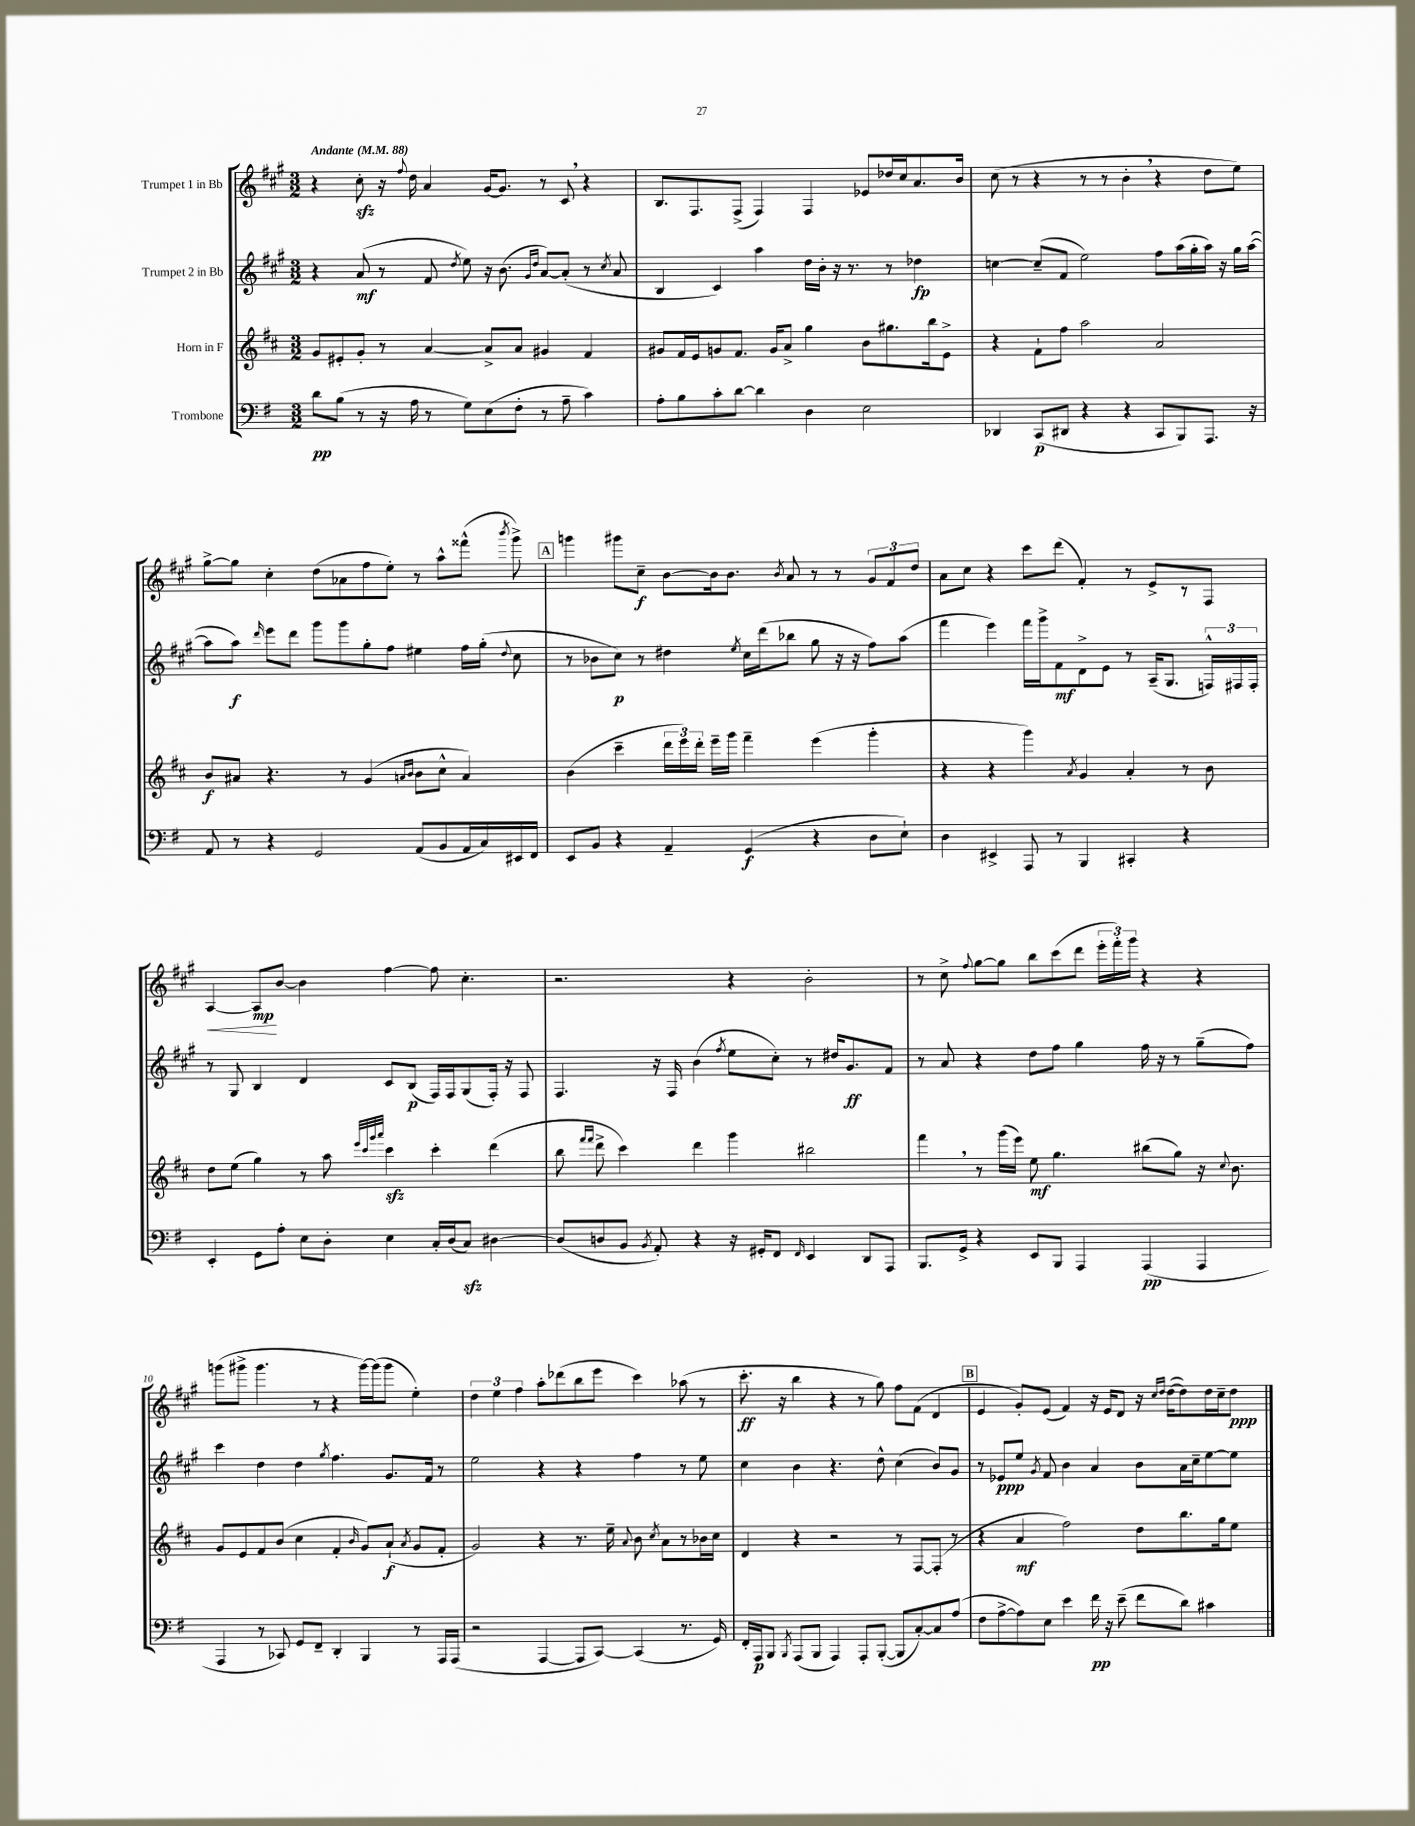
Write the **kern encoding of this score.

**kern	**dynam	**kern	**dynam	**kern	**dynam	**kern	**dynam
*part4	*part4	*part3	*part3	*part2	*part2	*part1	*part1
*staff4	*staff4	*staff3	*staff3	*staff2	*staff2	*staff1	*staff1
*I"Trombone	*	*I"Horn in F	*	*I"Trumpet 2 in Bb	*	*I"Trumpet 1 in Bb	*
*clefF4	*	*clefG2	*	*clefG2	*	*clefG2	*
*k[f#]	*	*k[f#c#]	*	*k[f#c#g#]	*	*k[f#c#g#]	*
*M3/2	*	*M3/2	*	*M3/2	*	*M3/2	*
*MM88	*	*MM88	*	*MM88	*	*MM88	*
=1	=1	=1	=1	=1	=1	=1	=1
!	!	!	!	!	!	!LO:TX:a:B:t=Andante	!
8d\L	pp	8g/L	.	4r	.	4r	.
(8B\J	.	8e#X'/	.	.	.	.	.
8r	.	8g'/J	.	(8a/	mf	8cc#zz'\	.
16r	.	8r	.	8r	.	16r	.
.	.	.	.	.	.	8qqff#/	.
16A\	.	.	.	.	.	16dd\	.
8r	.	[4a/	.	8f#/	.	4a/	.
.	.	.	.	8qdd/	.	.	.
8G\L)	.	.	.	8ee\)	.	.	.
(8E\	.	8a^/L]	.	16r	.	[16g#/KL	.
.	.	.	.	(8.b\	.	8.g#/J]	.
8F#'\J	.	8a/J	.	.	.	.	.
.	.	.	.	16qqg#/LL	.	.	.
.	.	.	.	16qqdd/JJ	.	.	.
8r	.	4g#X/	.	[8a/L)	.	8r	.
8A~\	.	.	.	(8a'/J]	.	8c#,/	.
4c\)	.	4f#/	.	8r	.	4r	.
.	.	.	.	8qcc#/	.	.	.
.	.	.	.	8a/	.	.	.
=2	=2	=2	=2	=2	=2	=2	=2
8A'\L	.	8g#X/L	.	4B/	.	8.B/L	.
8B\	.	16f#/L	.	.	.	.	.
.	.	16e/J	.	.	.	8.F#/	.
8c'\	.	8gn/	.	4c#/)	.	.	.
[8d\J	.	8.f#/J	.	.	.	(8F#^/J	.
4d\]	.	.	.	4aa\	.	4F#/)	.
.	.	16g/KL	.	.	.	.	.
.	.	8a^/J	.	.	.	.	.
4D\	.	4gg\	.	16dd\LL	.	4F#/	.
.	.	.	.	16b'\JJ	.	.	.
.	.	.	.	16r	.	.	.
.	.	.	.	8.r	.	.	.
2E\	.	8b\L	.	.	.	8e-X/L	.
.	.	8.gg#X\	.	8r	.	16dd-X/L	.
.	.	.	.	.	.	16cc#/J	.
.	.	.	.	4dd-X\	fp	8.a/	.
.	.	16bb\k	.	.	.	.	.
.	.	8e^\J	.	.	.	.	.
.	.	.	.	.	.	16b/Jk	.
=3	=3	=3	=3	=3	=3	=3	=3
4DD-X/	.	4r	.	[4ccn\	.	(8cc#\	.
.	.	.	.	.	.	8r	.
(8CC/L	p	8f#`\L	.	(8cc~/L]	.	4r	.
8DD#X/J	.	8ff#\J	.	8f#/J	.	.	.
4r	.	2aa\	.	2ee\)	.	8r	.
.	.	.	.	.	.	8r	.
4r	.	.	.	.	.	4b',\	.
8CC/L	.	2a/	.	8ff#\L	.	4r	.
8BBB/)	.	.	.	(16aa\L	.	.	.
.	.	.	.	16gg#'\	.	.	.
8.AAA/J	.	.	.	16aa\JJ)	.	8dd\L	.
.	.	.	.	16r	.	.	.
.	.	.	.	16gg#\LL	.	8ee\J)	.
16r	.	.	.	([16aa\JJ	.	.	.
!!LO:LB:g=z
=4	=4	=4	=4	=4	=4	=4	=4
8AA/	.	8b/L	f	8aa\L]	.	[8gg#^\L	.
8r	.	8a#X/J	.	8aa\J)	f	8gg#\J]	.
.	.	.	.	16qqddd/	.	.	.
4r	.	4.r	.	8eee\L	.	4cc#'\	.
.	.	.	.	8ddd\J	.	.	.
2GG/	.	.	.	8ggg#\L	.	(8dd\L	.
.	.	8r	.	8ggg#\	.	8a-X\	.
.	.	(4g/	.	8gg#'\	.	8ff#\	.
.	.	.	.	8ff#\J	.	8ee'\J)	.
.	.	16qqan/LL	.	.	.	.	.
.	.	16qqb/JJ	.	.	.	.	.
(8AA/L	.	8b\L	.	4ee#X\	.	8r	.
8BB/	.	8cc#^^\J	.	.	.	8aa^^\L	.
16AA/L	.	4a/)	.	16ff#\LL	.	(8fff##X^^\J	.
16C/)	.	.	.	(16gg#'\JJ	.	.	.
.	.	.	.	8qqdd/	.	8qbbb/	.
16EE#X/	.	.	.	8cc#\	.	8ggg#^\)	.
16FF#/JJ	.	.	.	.	.	.	.
!!LO:REH:place=s1:t=A
=5	=5	=5	=5	=5	=5	=5	=5
8EE/L	.	(4b\	.	8r	.	4gggn\	.
8BB/J	.	.	.	8b-X\L	.	.	.
4r	.	4ccc#~\	.	8cc#\J)	p	8ggg#X\L	.
.	.	.	.	8r	.	8cc#~\J	f
4AA~/	.	24ddd\LL	.	4dd#X\	.	[8b\L	.
.	.	24eee\)	.	.	.	.	.
.	.	24ddd'\JJ	.	.	.	.	.
.	.	16eee~\LL	.	.	.	16b\k]	.
.	.	16ggg\JJ	.	.	.	8.b\J	.
.	.	.	.	8qee/	.	.	.
(4GG/	f	4fff#~\	.	16cc#\LL	.	.	.
.	.	.	.	(16ddd\J	.	.	.
.	.	.	.	.	.	8qb/	.
.	.	.	.	8bb-X\J	.	8a/	.
4r	.	(4eee\	.	8gg#\	.	8r	.
.	.	.	.	16r	.	8r	.
.	.	.	.	16r	.	.	.
8D\L	.	4ggg'\	.	8ff#\L)	.	12g#/L	.
.	.	.	.	.	.	12f#/	.
8E`\J)	.	.	.	(8aa\J	.	.	.
.	.	.	.	.	.	12dd/J	.
=6	=6	=6	=6	=6	=6	=6	=6
4D\	.	4r	.	4fff#\	.	8a\L	.
.	.	.	.	.	.	8cc#\J	.
4EE#X^/	.	4r	.	4eee\)	.	4r	.
8AAA/	.	4ggg\)	.	16fff#\LL	.	8ccc#\L	.
.	.	.	.	16ggg#^\J	.	.	.
8r	.	.	.	8f#\	mf	(8ddd\J	.
.	.	8qa/	.	.	.	.	.
4BBB/	.	4g/	.	8d^\	.	4f#'/)	.
.	.	.	.	8e\J	.	.	.
4CC#X'/	.	4a'/	.	8r	.	8r	.
.	.	.	.	(16A~/KL	.	8e^/L	.
.	.	.	.	8.G#/J	.	.	.
4r	.	8r	.	.	.	8r	.
.	.	8b\	.	24Fn^^/LL)	.	8F#/J	.
.	.	.	.	24F#X/	.	.	.
.	.	.	.	24F#'/JJ	.	.	.
!!LO:LB:g=z
=7	=7	=7	=7	=7	=7	=7	=7
!	!	!	!	!	!	!	!LO:HP:b
4EE'/	.	8dd\L	.	8r	.	[4A/	<
.	.	(8ee\J	.	8G#/	.	.	.
8GG\L	.	4gg\)	.	4B/	.	8A/L]	mp
8A'\J	.	.	.	.	.	[8b/J	[
8E\L	.	8r	.	4d/	.	4b\]	.
8D'\J	.	8aa\	.	.	.	.	.
.	.	32qqeee/LLL	.	.	.	.	.
.	.	32qqccc#/	.	.	.	.	.
.	.	32qqggg/	.	.	.	.	.
.	.	32qqaaa/JJJ	.	.	.	.	.
4E\	.	4ccc#zz\	.	8c#/L	.	[4ff#\	.
.	.	.	.	(8B/J	p	.	.
16C'/LL	.	4ccc#'\	.	16F#/LL)	.	8ff#\]	.
(16D/J	.	.	.	16F#/J	.	.	.
8Czz/J)	.	.	.	(8G#/	.	4.cc#'\	.
[4D#X\	.	(4ddd\	.	16F#'/Jk)	.	.	.
.	.	.	.	16r	.	.	.
.	.	.	.	8F#/	.	.	.
=8	=8	=8	=8	=8	=8	=8	=8
(8D#/L]	.	8bb\	.	4.F#/	.	2.r	.
.	.	16qqfff#/LL	.	.	.	.	.
.	.	16qqfff#/JJ	.	.	.	.	.
8Dn/	.	8ddd^\	.	.	.	.	.
8BB/J	.	4ccc#\)	.	.	.	.	.
8qBB/	.	.	.	.	.	.	.
8AA'/)	.	.	.	16r	.	.	.
.	.	.	.	16F#/	.	.	.
4r	.	4ddd\	.	(4b\	.	.	.
.	.	.	.	8qff#/	.	.	.
16r	.	4ggg\	.	8ee\L	.	4r	.
16GG#X'/KL	.	.	.	.	.	.	.
8FF#/J	.	.	.	8cc#'\J)	.	.	.
16qqFF#/	.	.	.	.	.	.	.
4EE/	.	2bb#X\	.	8r	.	2b'\	.
.	.	.	.	16dd#X/KL	.	.	.
.	.	.	.	8.g#/	ff	.	.
8DD/L	.	.	.	.	.	.	.
8AAA/J	.	.	.	8f#/J	.	.	.
=9	=9	=9	=9	=9	=9	=9	=9
8.BBB/L	.	4fff#,\	.	8r	.	8r	.
.	.	.	.	8a/	.	8cc#^\	.
16GG^/Jk	.	.	.	.	.	.	.
.	.	.	.	.	.	8qqff#/	.
4r	.	8r	.	4r	.	[8gg#\L	.
.	.	(16ggg\LL	.	.	.	8gg#\J]	.
.	.	16eee\JJ)	.	.	.	.	.
8EE/L	.	8ee\	mf	8dd\L	.	8bb\L	.
8BBB/J	.	4.gg\	.	8ff#\J	.	(8ccc#\	.
4AAA/	.	.	.	4gg#\	.	8ddd\J	.
.	.	.	.	.	.	24eee'\LL	.
.	.	.	.	.	.	24fff#'\)	.
.	.	.	.	.	.	24ggg#\JJ	.
(4AAA/	pp	(8bb#X\L	.	16ff#\	.	4r	.
.	.	.	.	16r	.	.	.
.	.	8gg\J)	.	8r	.	.	.
4AAA/	.	16r	.	(8gg#~\L	.	4r	.
.	.	8qqcc#/	.	.	.	.	.
.	.	8.b\	.	.	.	.	.
.	.	.	.	8ff#\J)	.	.	.
!!LO:LB:g=z
=10	=10	=10	=10	=10	=10	=10	=10
4AAA/	.	8g/L	.	4ccc#\	.	(8gggn\L	.
.	.	8e/	.	.	.	8ggg#X^\J	.
8r	.	8f#/	.	4dd\	.	4.ggg#\	.
8CC-X/)	.	(8b/J	.	.	.	.	.
8GG/L	.	4cc#\	.	4dd\	.	.	.
8FF#~/J	.	.	.	.	.	8r	.
.	.	.	.	8qgg#/	.	.	.
4DD'/	.	4f#'/	.	4.ff#\	.	4r	.
.	.	16qqb/	.	.	.	.	.
4BBB/	.	8g/L)	.	.	.	[16ggg#\LL)	.
.	.	.	.	.	.	(16ggg#\J]	.
.	.	(8a`/J	f	8.g#/L	.	8ggg#\J	.
.	.	8qa/	.	.	.	.	.
8r	.	8g/L	.	.	.	4ee'\)	.
.	.	.	.	16f#/Jk	.	.	.
16AAA/LL	.	8f#'/J	.	8r	.	.	.
(16AAA/JJ	.	.	.	.	.	.	.
=11	=11	=11	=11	=11	=11	=11	=11
2r	.	2g/)	.	2ee\	.	6dd\	.
.	.	.	.	.	.	6ee\	.
.	.	.	.	.	.	6ff#\	.
[4AAA/	.	4r	.	4r	.	8aa'\L	.
.	.	.	.	.	.	(8ddd-X\	.
8AAA/L]	.	8.r	.	4r	.	8bb\	.
[8CC/J)	.	.	.	.	.	8eee\J	.
.	.	16ee~\	.	.	.	.	.
.	.	8qqa/	.	.	.	.	.
(4CC/]	.	8b\	.	4ff#\	.	4ccc#\)	.
.	.	8qcc#/	.	.	.	.	.
.	.	8a\L	.	.	.	.	.
8.r	.	8r	.	8r	.	(8aa-X\	.
.	.	16b-X\L	.	8ee\	.	8r	.
16GG/)	.	16cc#\JJ	.	.	.	.	.
=12	=12	=12	=12	=12	=12	=12	=12
16FF#'/LL	.	4d/	.	4cc#\	.	8.ccc#'\	ff
16AAA/J	p	.	.	.	.	.	.
8BBB/J	.	.	.	.	.	.	.
.	.	.	.	.	.	16r	.
8qBBB/	.	.	.	.	.	.	.
(8AAA/L	.	4r	.	4b\	.	4bb\	.
8BBB/J	.	.	.	.	.	.	.
4AAA/)	.	2r	.	4.r	.	4r	.
8AAA'/L	.	.	.	.	.	8r	.
([8BBB'/J	.	.	.	8dd^^\	.	8gg#\)	.
8BBB/L]	.	8r	.	(4cc#\	.	8ff#\L	.
[8C'/)	.	[8F#/L	.	.	.	(8f#\J	.
8C/]	.	(8F#'/J]	.	8b/L)	.	4d/	.
(8A/J	.	8r	.	8g#/J	.	.	.
!!LO:REH:place=s1:t=B
=13	=13	=13	=13	=13	=13	=13	=13
8F#\L	.	4r	.	8r	.	4e/	.
[8A^\	.	.	.	8e-X/L	ppp	.	.
8A\])	.	4a/	mf	8ee/J	.	8g#'/L)	.
.	.	.	.	8qg#/	.	.	.
8E\J	.	.	.	8f#/	.	(8e/J	.
4e\	.	2ff#\)	.	4b\	.	4f#/)	.
16f#\	pp	.	.	4a/	.	16r	.
16r	.	.	.	.	.	16e/KL	.
(8e~\	.	.	.	.	.	8d/J	.
8f#\L	.	8dd\L	.	8b\L	.	16r	.
.	.	.	.	.	.	16qqcc#/LL	.
.	.	.	.	.	.	16qqdd/JJ	.
.	.	.	.	.	.	([16dd\KL	.
8d\J)	.	8.bb\	.	16a\L	.	8dd\])	.
.	.	.	.	16cc#~\J	.	.	.
4c#X\	.	.	.	[8ee\	.	16dd\L	.
.	.	16gg\k	.	.	.	16cc#~\J	.
.	.	8ee\J	.	8ee\J]	.	8dd\J	ppp
==	==	==	==	==	==	==	==
*-	*-	*-	*-	*-	*-	*-	*-
